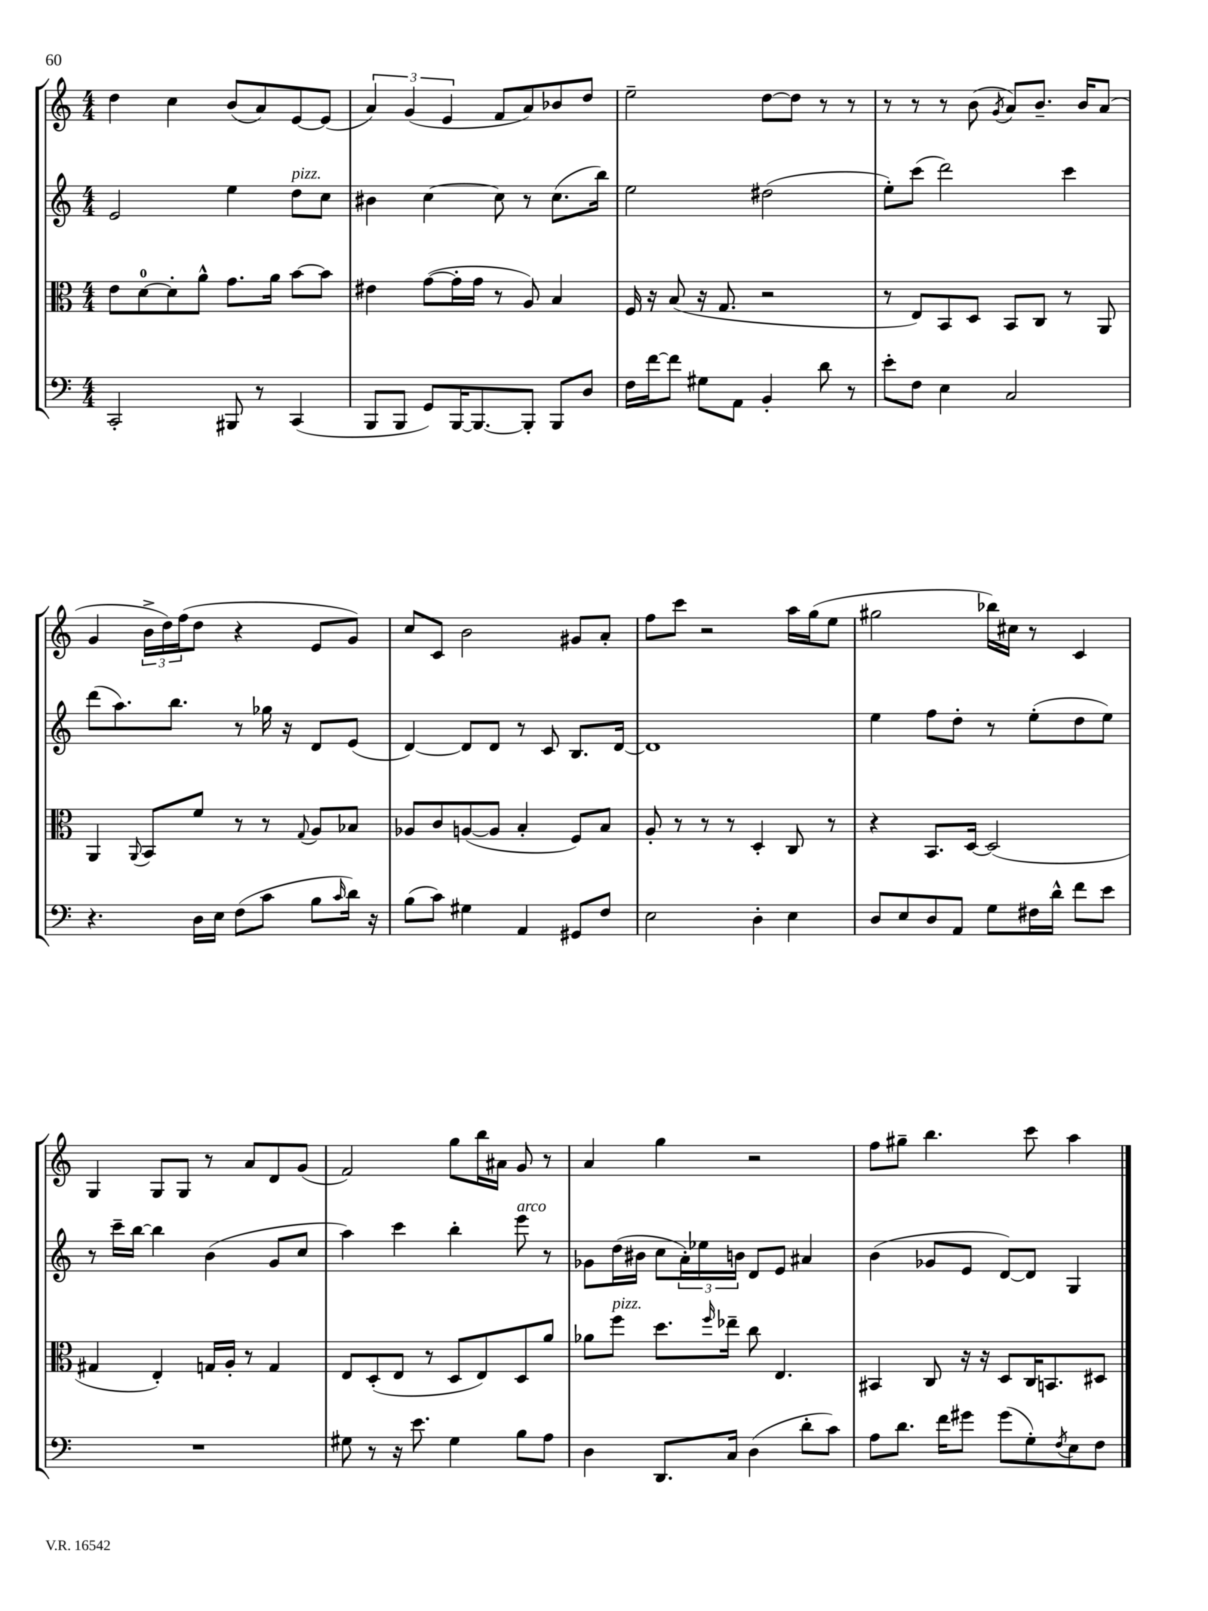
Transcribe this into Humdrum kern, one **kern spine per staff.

**kern	**kern	**kern	**kern
*staff4	*staff3	*staff2	*staff1
*clefF4	*clefC3	*clefG2	*clefG2
*k[]	*k[]	*k[]	*k[]
*M4/4	*M4/4	*M4/4	*M4/4
2CC'	8e	2e	4dd
.	[8d	.	.
.	8d']	.	4cc
.	8a^^	.	.
8BBB#	8.g	4ee	(8b
8r	.	.	8a)
.	16a	.	.
(4CC	[8b	8dd	[8e
.	8b]	8cc	(8e]
=	=	=	=
8BBB	4e#	4b#	6a)
8BBB	.	.	.
.	.	.	(6g
8GG)	([8g	[4cc	.
.	.	.	6e
[16BBB	16g']	.	.
8.BBB_	16g	.	.
.	8r	8cc]	8f
8BBB']	8A)	8r	8a)
8BBB	4B	(8.cc	8b-
8D	.	.	8dd
.	.	16bb)	.
=	=	=	=
16F	16F	2ee	2ee~
[16f	16r	.	.
8f]	(8B	.	.
8G#	16r	.	.
.	8.G	.	.
8AA	.	.	.
4BB'	2r	(2dd#	[8dd
.	.	.	8dd]
8d	.	.	8r
8r	.	.	8r
=	=	=	=
8e'	8r	8ee')	8r
8F	8E)	(8ccc	8r
4E	8BB	2ddd)	8r
.	8D	.	(8b
.	.	.	8qg
2C	8BB	.	8a)
.	8C	.	8.b~
.	8r	4ccc	.
.	.	.	16b
.	8AA	.	(8a
=	=	=	=
4.r	4AA	(8ddd	4g
.	.	8.aa)	.
.	8qqAA	.	.
.	8BB	.	24b^
.	.	.	24dd)
.	.	8.bb	.
.	.	.	(24ff
16D	8f	.	8dd
16E	.	.	.
(8F	8r	8r	4r
8c	8r	16gg-	.
.	.	16r	.
.	8qqG	.	.
8B	8A	8d	8e
16qqc	.	.	.
16d)	8B-	(8e	8g)
16r	.	.	.
=	=	=	=
(8B	8A-	[4d)	8cc
8c)	8c	.	8c
4G#	([8A	8d]	2b
.	8A]	8d	.
4AA	4B'	8r	.
.	.	8c	.
8GG#	8F)	8.B	8g#
8F	8B	.	8a'
.	.	[16d	.
=	=	=	=
2E	8A'	1d]	8ff
.	8r	.	8ccc
.	8r	.	2r
.	8r	.	.
4D'	4D'	.	.
4E	8C	.	16aa
.	.	.	(16gg
.	8r	.	8ee
=	=	=	=
8D	4r	4ee	2gg#
8E	.	.	.
8D	8.BB	8ff	.
8AA	.	8dd'	.
.	[16D	.	.
8G	(2D]	8r	16bb-)
.	.	.	16cc#
16F#	.	(8ee'	8r
16d^^	.	.	.
8f	.	8dd	4c
8e	.	8ee)	.
=	=	=	=
1r	4G#	8r	4G
.	.	16ccc~	.
.	.	[16bb	.
.	4E')	4bb]	8G
.	.	.	8G
.	16G	(4b	8r
.	16A'	.	.
.	8r	.	8a
.	4G	8g	8d
.	.	8cc	(8g
=	=	=	=
8G#	8E	4aa)	2f)
8r	(8D'	.	.
16r	8E	4ccc	.
8.e	.	.	.
.	8r	.	.
4G#	8D	4bb'	8gg
.	8E)	.	16bb
.	.	.	16a#
8B	8D	8eee	8g
8A	8a	8r	8r
=	=	=	=
4D	8a-	8g-	4a
.	8ff	(16dd	.
.	.	16b#	.
8.DD	8.dd	8cc	4gg
.	.	24a')	.
.	.	24ee-	.
.	16qqff	.	.
16C	16ee-~	.	.
.	.	24b	.
(4D	8cc	8d	2r
.	4.E	8e	.
8d'	.	4a#	.
8c)	.	.	.
=	=	=	=
8A	4BB#	(4b	8ff
8.d	.	.	8gg#~
.	8C	8g-	4.bb
16f	.	.	.
8g#	16r	8e	.
.	16r	.	.
(8g#	8D	[8d)	.
8G')	16C	8d]	8ccc
.	8.BB	.	.
8qF	.	.	.
8E	.	4G	4aa
8F	8D#	.	.
==	==	==	==
*-	*-	*-	*-
